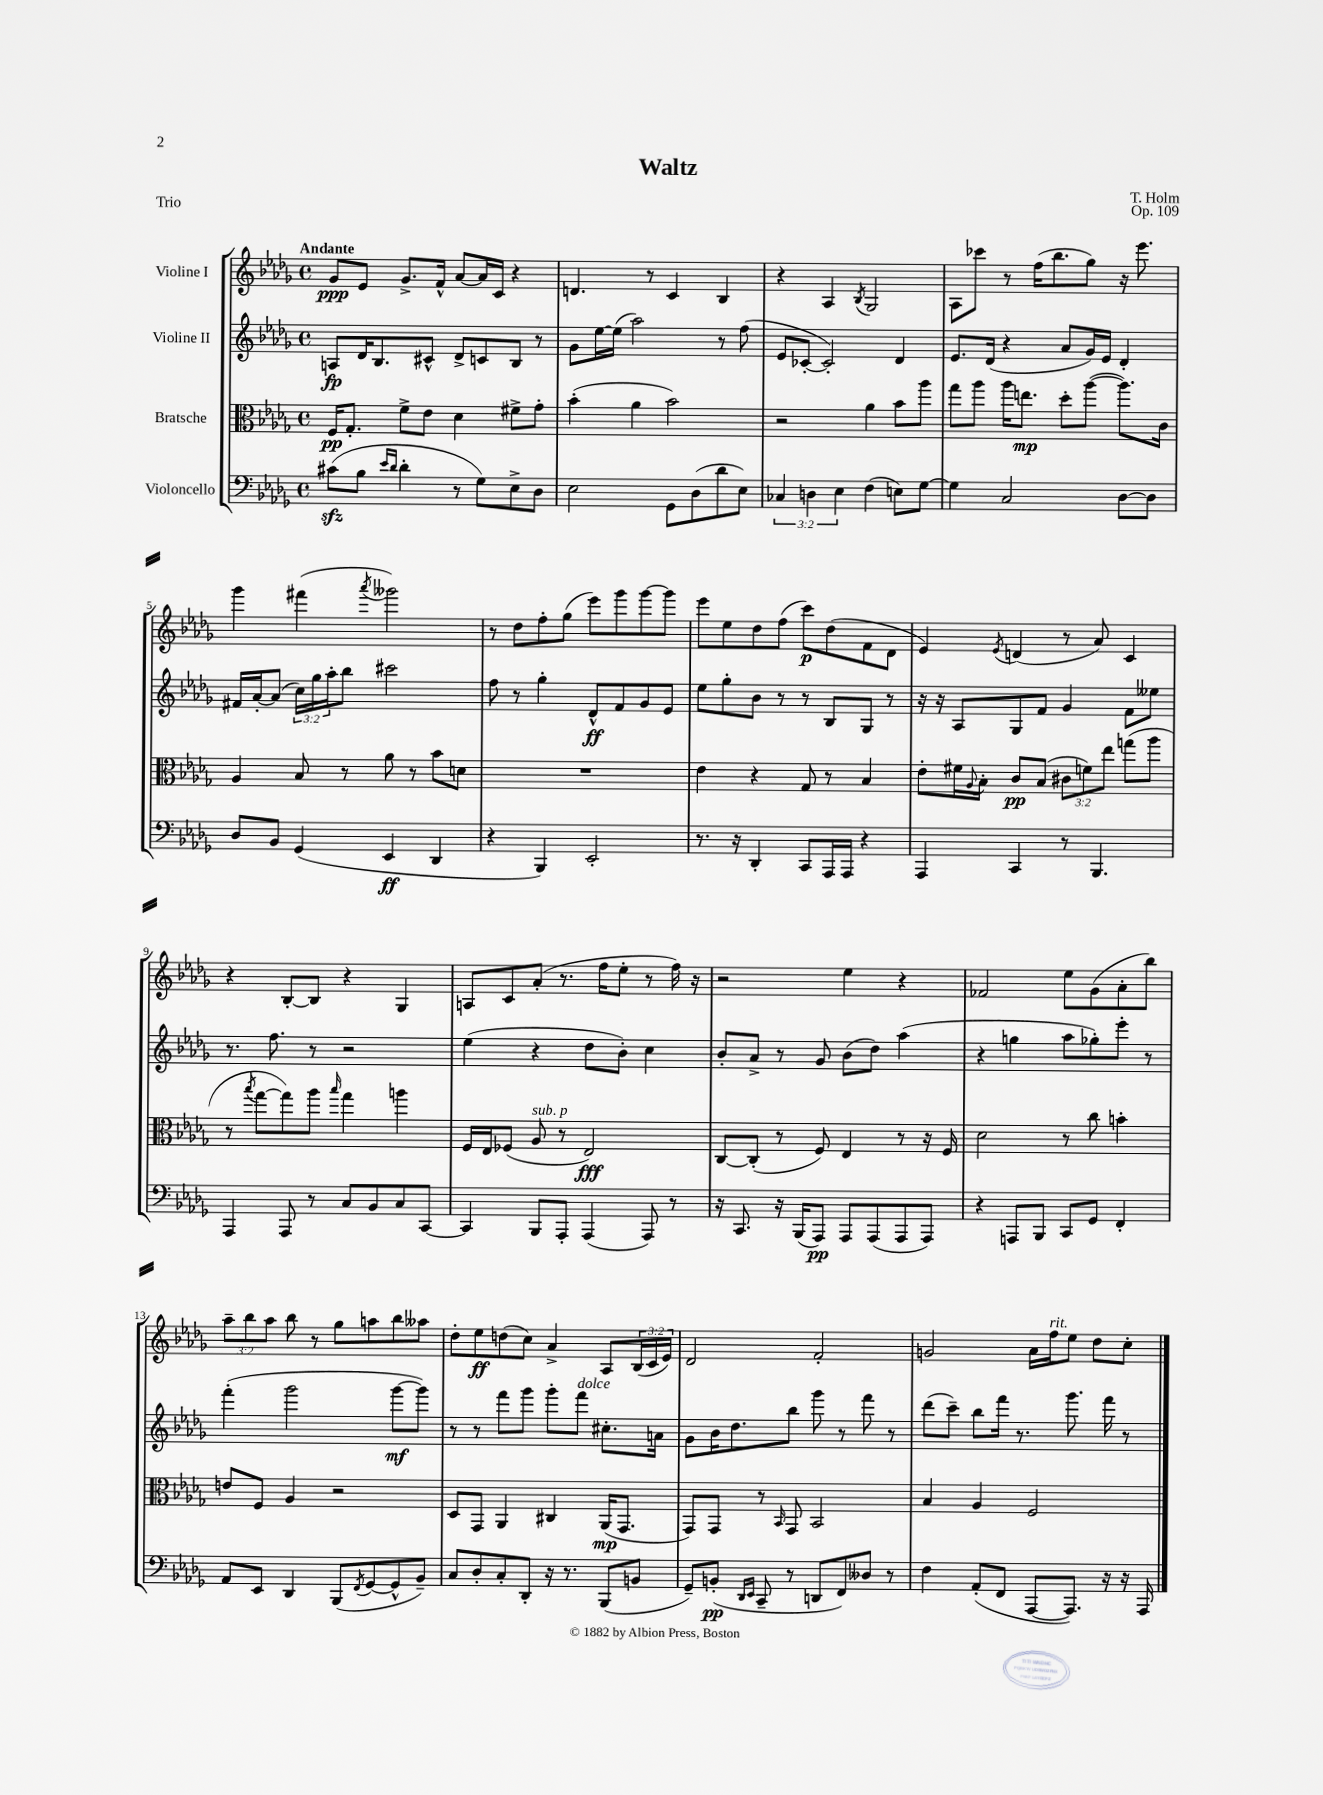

**kern	**kern	**kern	**kern
*staff4	*staff3	*staff2	*staff1
*clefF4	*clefC3	*clefG2	*clefG2
*k[b-e-a-d-g-]	*k[b-e-a-d-g-]	*k[b-e-a-d-g-]	*k[b-e-a-d-g-]
*M4/4	*M4/4	*M4/4	*M4/4
*met(c)	*met(c)	*met(c)	*met(c)
(8c#	16F	8A	8g-
.	8.G-'	.	.
8B-	.	16d-	8e-
.	.	8.B-	.
16qqe-	.	.	.
16qqd-	.	.	.
4d-'	8f^	.	8.g-^
.	8e-	8c#^^	.
.	.	.	16f^^
8r	4d-	8d-^	[8a-
8G-)	.	8c	16a-]
.	.	.	16c
8E-^	8f#^	8B-	4r
8D-	8g-'	8r	.
=	=	=	=
2E-	(4b-'	8g-	4.d
.	.	[16ee-	.
.	.	(16ee-]	.
.	4a-	2aa-)	.
.	.	.	8r
8GG-	2b-)	.	4c
(8D-	.	.	.
8d-	.	8r	4B-
8E-)	.	(8ff	.
=	=	=	=
6C-	2r	8e-	4r
.	.	[8c-'	.
6D	.	.	.
.	.	2c-'])	4A-
6E-	.	.	.
.	.	.	8qB-
(4F	4a-	.	2G-
8E)	8b-	4d-	.
[8G-	8aa-	.	.
=	=	=	=
4G-]	8gg-	8.e-	8A-
.	8aa-	.	8ccc-
.	.	(16d-	.
2C	16aa-	4r	8r
.	8.ee	.	.
.	.	.	(16ff
.	.	.	8.bb-
.	8dd-'	8a-	.
.	([8aa-	16g-)	8gg-)
.	.	16e-	.
[8D-	8.aa-])	4d-'	16r
.	.	.	8.eee-
8D-]	.	.	.
.	16c	.	.
=	=	=	=
8D-	4A-	16f#	4ggg-
.	.	[16a-'	.
8BB-	.	(8a-]	.
(4GG-	8B-	24cc)	(4fff#
.	.	24gg-	.
.	.	24aa-'	.
.	8r	8bb-	.
.	.	.	8qaaa-
4EE-	8a-	2ccc#	2ggg--)
.	8r	.	.
4DD-	8b-	.	.
.	8d	.	.
=	=	=	=
4r	1r	8ff	8r
.	.	8r	8dd-
4BBB-)	.	4gg-'	8ff'
.	.	.	(8gg-
2EE-'	.	8d-^^	8eee-)
.	.	8f	8ggg-
.	.	8g-	[8ggg-
.	.	8e-	8ggg-]
=	=	=	=
8.r	4e-	8ee-	8eee-
.	.	8gg-'	8ee-
16r	.	.	.
4DD-'	4r	8b-	8dd-
.	.	8r	(8ff
8CC	8G-	8r	8ccc)
16AAA-	8r	8B-	(8dd-
16AAA-	.	.	.
4r	4B-	8G-	8f
.	.	8r	8d-
=	=	=	=
4AAA-	8e-'	16r	4e-)
.	.	16r	.
.	16f#	8A-	.
.	8qqA-	.	.
.	16B-'	.	.
.	.	.	8qe-
4CC	8c	8G-	(4d
.	(8B-	8f	.
8r	12c#	4g-	8r
.	12f)	.	.
4.BBB-	.	.	8a-)
.	12ee-	.	.
.	(8gg	8f	4c
.	8aa-	8ee--	.
=	=	=	=
4AAA-	8r	8.r	4r
.	8qbb-	.	.
.	[8gg-	.	.
.	.	8.ff	.
8AAA-	8gg-])	.	[8B-'
8r	8aa-	8r	8B-]
.	16qqbb-	.	.
8C	4gg-	2r	4r
8BB-	.	.	.
8C	4aa	.	4G-
[8CC	.	.	.
=	=	=	=
4CC]	16F	(4ee-	8A
.	16E-	.	.
.	(8F-	.	8c
8BBB-	8A-	4r	(8a-'
8AAA-'	8r	.	8.r
(4AAA-	2E-)	8dd-	.
.	.	.	16ff
.	.	8b-')	8ee-'
8AAA-)	.	4cc	8r
8r	.	.	16ff)
.	.	.	16r
=	=	=	=
16r	[8C	8b-'	2r
8.CC	.	.	.
.	(8C']	8a-^	.
16r	8r	8r	.
(16BBB-	.	.	.
8AAA-)	8F)	8g-	.
8AAA-	4E-	(8b-	4ee-
(8AAA-	.	8dd-)	.
8AAA-	8r	(4aa-	4r
8AAA-)	16r	.	.
.	16F	.	.
=	=	=	=
4r	2d-	4r	2f-
8AAA	.	4gg	.
8BBB-	.	.	.
8CC	8r	8aa-	8ee-
8GG-	8cc	8gg-')	(8g-
4FF'	4b'	8eee-'	8a-'
.	.	8r	8bb-)
=	=	=	=
8AA-	8e	(4fff'	12aa-~
.	.	.	12bb-
8EE-	8F	.	.
.	.	.	12aa-
4DD-	4A-	2ggg-	8bb-
.	.	.	8r
(8BBB-	2r	.	8gg-
8qFF	.	.	.
[8GG-	.	.	8aa
8GG-^^]	.	[8ggg-	8bb-
8BB-~)	.	8ggg-])	8aa--
=	=	=	=
8C	8D-	8r	8dd-'
8D-'	8GG-	8r	8ee-
8C'	4AA-	8fff	(8dd
8DD-'	.	8ggg-	8cc)
16r	4C#	8ggg-'	4a-^
8.r	.	.	.
.	.	8fff	.
(8BBB-	(16AA-	8.cc#'	8A-
.	8.GG-	.	.
8BB	.	.	(24B-
.	.	.	24c
.	.	16a	.
.	.	.	24e-)
=	=	=	=
8GG-~)	8GG-)	8g-	2d-
(8BB'	8GG-	16b-	.
.	.	8.dd-	.
16qqDD-	.	.	.
16qqEE-	.	.	.
8CC~	8r	.	.
.	16qqBB-	.	.
8r	8GG-	8bb-	.
8DD	2BB-	8ggg-	2f'
8FF)	.	8r	.
8D--	.	8fff	.
8r	.	8r	.
=	=	=	=
4F	4B-	(8ddd-	2g
.	.	8ccc~)	.
(8AA-'	4A-	8bb-	.
8FF	.	16fff	.
.	.	8.r	.
[8AAA-	2F	.	16a-
.	.	.	16ff
8.AAA-])	.	8.ggg-	8ee-
.	.	.	8dd-
16r	.	16fff	.
16r	.	8r	8cc'
16AAA-	.	.	.
==	==	==	==
*-	*-	*-	*-
